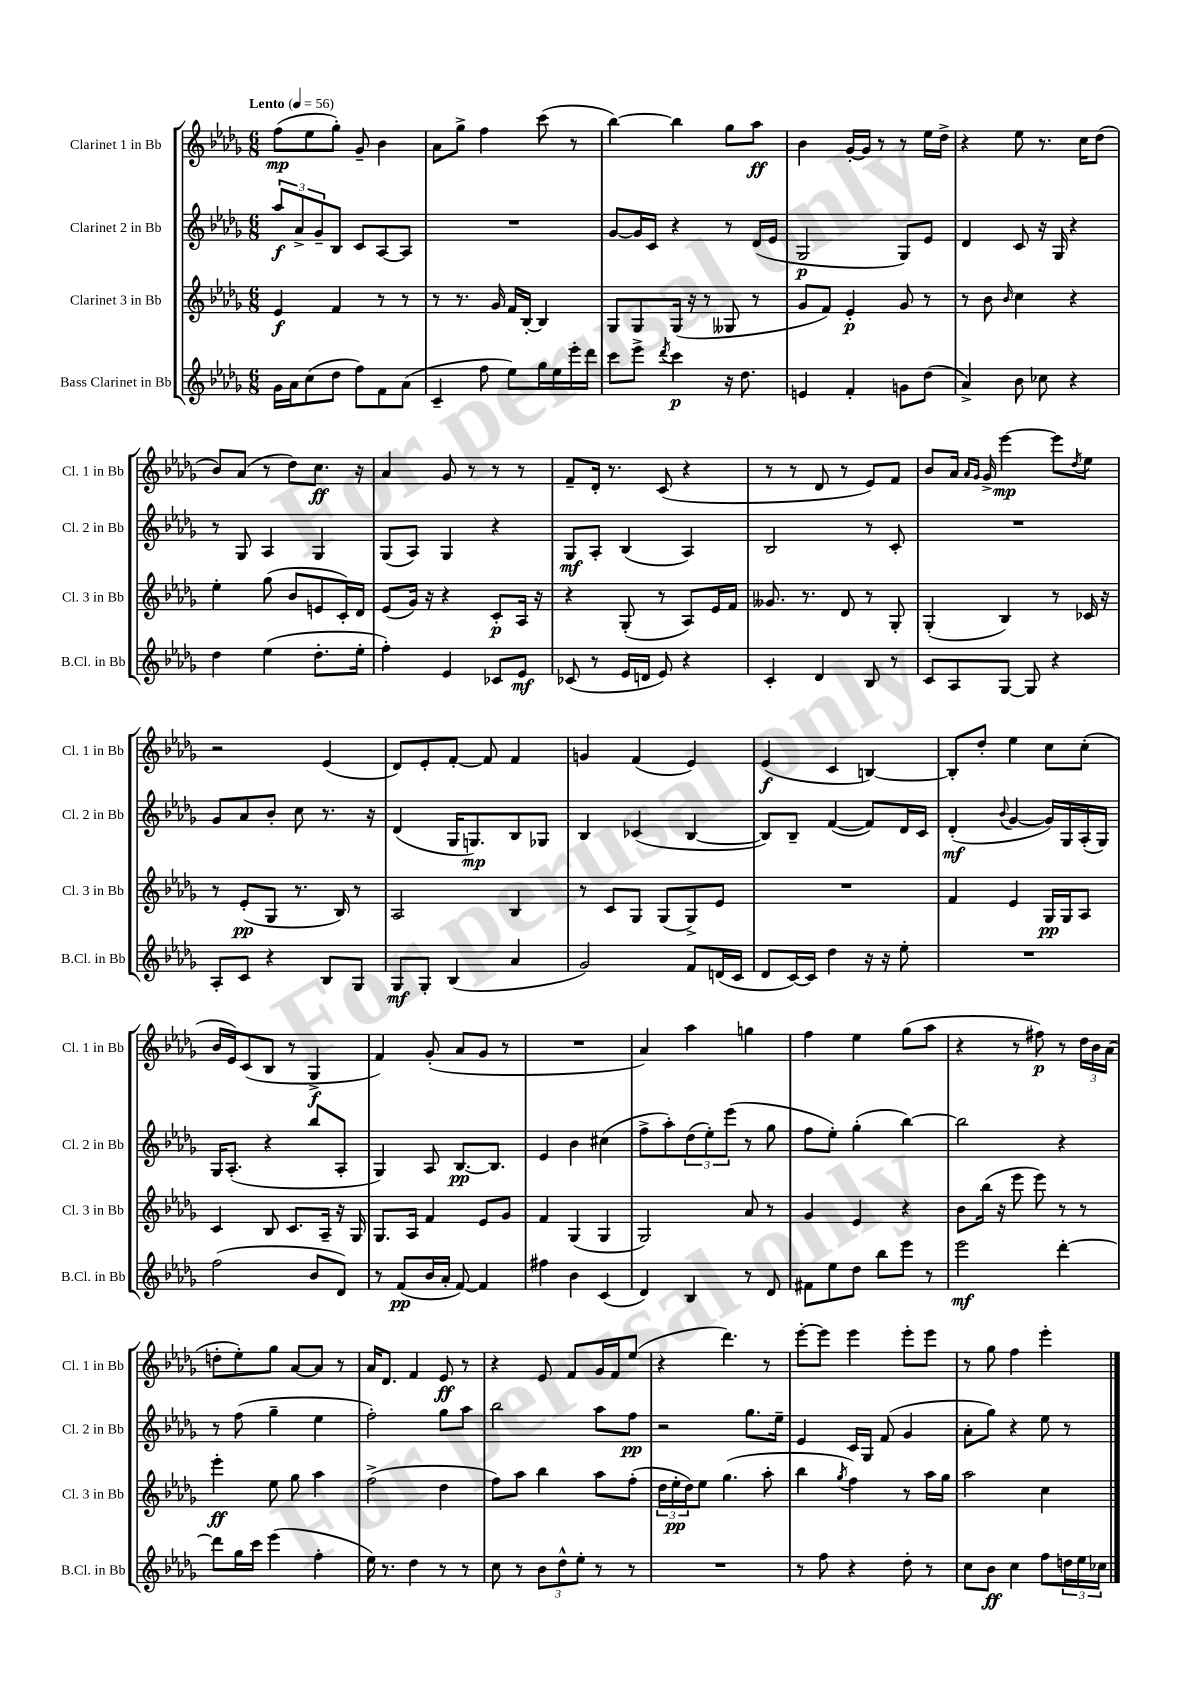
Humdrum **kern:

**kern	**dynam	**kern	**dynam	**kern	**dynam	**kern	**dynam
*part4	*part4	*part3	*part3	*part2	*part2	*part1	*part1
*staff4	*staff4	*staff3	*staff3	*staff2	*staff2	*staff1	*staff1
*I"Bass Clarinet in Bb	*	*I"Clarinet 3 in Bb	*	*I"Clarinet 2 in Bb	*	*I"Clarinet 1 in Bb	*
*I'B.Cl. in Bb	*	*I'Cl. 3 in Bb	*	*I'Cl. 2 in Bb	*	*I'Cl. 1 in Bb	*
*clefG2	*	*clefG2	*	*clefG2	*	*clefG2	*
*k[b-e-a-d-g-]	*	*k[b-e-a-d-g-]	*	*k[b-e-a-d-g-]	*	*k[b-e-a-d-g-]	*
*M6/8	*	*M6/8	*	*M6/8	*	*M6/8	*
*MM56	*	*MM56	*	*MM56	*	*MM56	*
=1	=1	=1	=1	=1	=1	=1	=1
!	!	!	!	!	!	!LO:TX:a:B:t=Lento	!
16g-\LL	.	4e-/	f	12aa-/L	f	(8ff\L	mp
16a-\J	.	.	.	.	.	.	.
.	.	.	.	12a-^/	.	.	.
(8cc\	.	.	.	.	.	8ee-\	.
.	.	.	.	12g-~/	.	.	.
8dd-\J	.	4f/	.	8B-/J	.	8gg-'\J)	.
8ff\L)	.	.	.	8c/L	.	8g-~/	.
8f\	.	8r	.	[8A-/	.	4b-\	.
(8a-\J	.	8r	.	8A-/J]	.	.	.
=2	=2	=2	=2	=2	=2	=2	=2
4c~/	.	8r	.	2.r	.	8a-\L	.
.	.	8.r	.	.	.	8gg-^\J	.
8ff\	.	.	.	.	.	4ff\	.
.	.	16g-/	.	.	.	.	.
8ee-\L)	.	16f/LL	.	.	.	.	.
.	.	[16B-'/JJ	.	.	.	.	.
16gg-\L	.	4B-/]	.	.	.	(8ccc\	.
16ee-\	.	.	.	.	.	.	.
16eee-'\	.	.	.	.	.	8r	.
16ddd-\JJ	.	.	.	.	.	.	.
=3	=3	=3	=3	=3	=3	=3	=3
8ccc\L	.	8G-/L	.	[8g-/L	.	[4bb-\)	.
8eee-^\J	.	8G-/	.	16g-/L]	.	.	.
.	.	.	.	16c/JJ	.	.	.
8qddd-/	.	.	.	.	.	.	.
4ccc\	p	(16G-/Jk	.	4r	.	4bb-\]	.
.	.	16r	.	.	.	.	.
.	.	8r	.	.	.	.	.
16r	.	8G--X/	.	8r	.	8gg-\L	.
8.dd-\	.	.	.	.	.	.	.
.	.	8r	.	(16d-/LL	.	8aa-\J	ff
.	.	.	.	16e-/JJ	.	.	.
=4	=4	=4	=4	=4	=4	=4	=4
4en/	.	8g-/L	.	2G-/	p	4b-\	.
.	.	8f/J)	.	.	.	.	.
4f'/	.	4e-'/	p	.	.	[16g-'/LL	.
.	.	.	.	.	.	16g-/JJ]	.
.	.	.	.	.	.	8r	.
8gn\L	.	8g-/	.	8G-/L)	.	8r	.
(8dd-\J	.	8r	.	8e-/J	.	16ee-\LL	.
.	.	.	.	.	.	16dd-^\JJ	.
=5	=5	=5	=5	=5	=5	=5	=5
4a-^/)	.	8r	.	4d-/	.	4r	.
.	.	8b-\	.	.	.	.	.
.	.	16qqb-/	.	.	.	.	.
8b-\	.	4cc\	.	8c/	.	8ee-\	.
8cc-X\	.	.	.	16r	.	8.r	.
.	.	.	.	16G-/	.	.	.
4r	.	4r	.	4r	.	.	.
.	.	.	.	.	.	16cc\KL	.
.	.	.	.	.	.	(8dd-\J	.
!!LO:LB:g=z
=6	=6	=6	=6	=6	=6	=6	=6
4dd-\	.	4ee-'\	.	8r	.	8b-/L)	.
.	.	.	.	8G-/	.	(8a-/J	.
(4ee-\	.	(8gg-\	.	4A-/	.	8r	.
.	.	8b-/L	.	.	.	8dd-\L)	.
8.dd-'\L	.	8en/	.	4G-/	.	8.cc\J	ff
.	.	16c'/L)	.	.	.	.	.
16ee-'\Jk	.	16d-/JJ	.	.	.	16r	.
=7	=7	=7	=7	=7	=7	=7	=7
4ff'\)	.	(8e-/L	.	(8G-/L	.	4a-/	.
.	.	16g-/Jk)	.	8A-/J)	.	.	.
.	.	16r	.	.	.	.	.
4e-/	.	4r	.	4G-/	.	8g-/	.
.	.	.	.	.	.	8r	.
8c-X/L	.	8c'/L	p	4r	.	8r	.
8e-/J	mf	16A-/Jk	.	.	.	8r	.
.	.	16r	.	.	.	.	.
=8	=8	=8	=8	=8	=8	=8	=8
(8c-X/	.	4r	.	8G-/L	mf	8f~/L	.
8r	.	.	.	8A-'/J	.	16d-'/Jk	.
.	.	.	.	.	.	8.r	.
16e-/LL	.	(8G-'/	.	(4B-/	.	.	.
16dn/JJ	.	.	.	.	.	.	.
8e-/)	.	8r	.	.	.	(8c/	.
4r	.	8A-/L)	.	4A-/)	.	4r	.
.	.	16e-/L	.	.	.	.	.
.	.	16f/JJ	.	.	.	.	.
=9	=9	=9	=9	=9	=9	=9	=9
4c'/	.	8.g--X/	.	2B-/	.	8r	.
.	.	.	.	.	.	8r	.
.	.	8.r	.	.	.	.	.
4d-/	.	.	.	.	.	8d-/	.
.	.	8d-/	.	.	.	8r	.
8B-/	.	8r	.	8r	.	8e-/L)	.
8r	.	8G-'/	.	8c'/	.	8f/J	.
=10	=10	=10	=10	=10	=10	=10	=10
8c/L	.	(4G-'/	.	2.r	.	8b-/L	.
8A-/	.	.	.	.	.	16a-/Jk	.
.	.	.	.	.	.	16qqa-/LL	.
.	.	.	.	.	.	16qqg-/JJ	.
.	.	.	.	.	.	16g-^/	.
[8G-/J	.	4B-/)	.	.	.	[4eee-\	mp
8G-/]	.	.	.	.	.	.	.
4r	.	8r	.	.	.	8eee-\L]	.
.	.	.	.	.	.	8qdd-/	.
.	.	16c-X/	.	.	.	8ee-\J	.
.	.	16r	.	.	.	.	.
!!LO:LB:g=z
=11	=11	=11	=11	=11	=11	=11	=11
8A-'/L	.	8r	.	8g-/L	.	2r	.
8c/J	.	(8e-'/L	pp	8a-/	.	.	.
4r	.	8G-/J	.	8b-'/J	.	.	.
.	.	8.r	.	8cc\	.	.	.
8B-/L	.	.	.	8.r	.	(4e-/	.
.	.	16B-/)	.	.	.	.	.
8G-/J	.	8r	.	.	.	.	.
.	.	.	.	16r	.	.	.
=12	=12	=12	=12	=12	=12	=12	=12
8G-/L	mf	2A-/	.	(4d-/	.	8d-/L)	.
8G-'/J	.	.	.	.	.	8e-'/	.
(4B-/	.	.	.	16G-/KL	.	[8f'/J	.
.	.	.	.	8.Gn/)	mp	.	.
.	.	.	.	.	.	8f/]	.
4a-/	.	4B-/	.	8B-/	.	4f/	.
.	.	.	.	8G-X/J	.	.	.
=13	=13	=13	=13	=13	=13	=13	=13
2g-/)	.	8r	.	4B-/	.	4gn/	.
.	.	8c/L	.	.	.	.	.
.	.	8G-/J	.	(4c-X/	.	(4f/	.
.	.	(8G-/L	.	.	.	.	.
8f/L	.	8G-^/)	.	[4B-/	.	4e-/)	.
(16dn/L	.	8e-/J	.	.	.	.	.
16c/JJ	.	.	.	.	.	.	.
=14	=14	=14	=14	=14	=14	=14	=14
8d-/L	.	2.r	.	8B-/L])	.	(4e-/	f
[16c/L)	.	.	.	8B-~/J	.	.	.
16c/JJ]	.	.	.	.	.	.	.
4dd-\	.	.	.	([4f/	.	4c/	.
16r	.	.	.	8f/L])	.	[4Bn/)	.
16r	.	.	.	.	.	.	.
8ee-'\	.	.	.	16d-/L	.	.	.
.	.	.	.	16c/JJ	.	.	.
=15	=15	=15	=15	=15	=15	=15	=15
2.r	.	4f/	.	(4d-'/	mf	8B'/L]	.
.	.	.	.	.	.	8dd-'/J	.
.	.	.	.	8qqb-/	.	.	.
.	.	4e-/	.	[4g-/	.	4ee-\	.
.	.	16G-/LL	pp	16g-/LL])	.	8cc\L	.
.	.	16G-/J	.	16G-/	.	.	.
.	.	8A-/J	.	(16A-'/	.	(8cc'\J	.
.	.	.	.	16G-/JJ)	.	.	.
!!LO:LB:g=z
=16	=16	=16	=16	=16	=16	=16	=16
(2ff\	.	4c/	.	16G-/KL	.	16b-/LL	.
.	.	.	.	(8.A-'/J	.	16e-/J)	.
.	.	.	.	.	.	(8c/	.
.	.	8B-/	.	4r	.	8B-/J	.
.	.	8.c/L	.	.	.	8r	.
8b-/L	.	.	.	8bb-/L	.	4G-^/	f
.	.	16A-~/Jk	.	.	.	.	.
8d-/J)	.	16r	.	8A-'/J	.	.	.
.	.	16G-/	.	.	.	.	.
=17	=17	=17	=17	=17	=17	=17	=17
8r	.	8.G-/L	.	4G-/)	.	4f/)	.
(8f/L	pp	.	.	.	.	.	.
.	.	16A-/Jk	.	.	.	.	.
16b-/L	.	4f/	.	8A-/	.	(8g-'/	.
16a-'/JJ	.	.	.	.	.	.	.
[8f/)	.	.	.	[8.B-/L	pp	8a-/L	.
4f/]	.	8e-/L	.	.	.	8g-/J	.
.	.	.	.	8.B-/J]	.	.	.
.	.	8g-/J	.	.	.	8r	.
=18	=18	=18	=18	=18	=18	=18	=18
4ff#X\	.	4f/	.	4e-/	.	2.r	.
4b-\	.	(4G-/	.	4b-\	.	.	.
(4c/	.	4G-/	.	(4cc#X\	.	.	.
=19	=19	=19	=19	=19	=19	=19	=19
4d-/)	.	2G-/)	.	8ff^\L	.	4a-/)	.
.	.	.	.	8aa-'\)	.	.	.
4B-/	.	.	.	(12dd-\	.	4aa-\	.
.	.	.	.	12ee-'\)	.	.	.
.	.	.	.	(12eee-\J	.	.	.
8r	.	8a-/	.	8r	.	4ggn\	.
8d-/	.	8r	.	8gg-\	.	.	.
=20	=20	=20	=20	=20	=20	=20	=20
8f#X\L	.	4g-/	.	8ff\L	.	4ff\	.
8ee-\	.	.	.	8ee-'\J)	.	.	.
8dd-\J	.	4e-/	.	(4gg-'\	.	4ee-\	.
8bb-\L	.	.	.	.	.	.	.
8eee-\J	.	4r	.	[4bb-\)	.	(8gg-\L	.
8r	.	.	.	.	.	8aa-\J	.
=21	=21	=21	=21	=21	=21	=21	=21
2eee-\	mf	8b-\L	.	2bb-\]	.	4r	.
.	.	(16bb-\Jk	.	.	.	.	.
.	.	16r	.	.	.	.	.
.	.	8eee-\	.	.	.	8r	.
.	.	8eee-\)	.	.	.	8ff#X\)	p
[4ddd-'\	.	8r	.	4r	.	8r	.
.	.	8r	.	.	.	24dd-\LL	.
.	.	.	.	.	.	24b-\	.
.	.	.	.	.	.	(24a-\JJ	.
!!LO:LB:g=z
=22	=22	=22	=22	=22	=22	=22	=22
8ddd-\L]	.	4eee-'\	ff	8r	.	8ddn'\L	.
16gg-\L	.	.	.	(8ff\	.	8ee-'\)	.
16ccc\JJ	.	.	.	.	.	.	.
(4eee-\	.	8ee-\	.	4gg-~\	.	8gg-\J	.
.	.	8gg-\	.	.	.	[8a-/L	.
4ff'\	.	4aa-\	.	4ee-\	.	8a-/J]	.
.	.	.	.	.	.	8r	.
=23	=23	=23	=23	=23	=23	=23	=23
16ee-\)	.	(2ff^\	.	2ff'\)	.	16a-/KL	.
8.r	.	.	.	.	.	8.d-/J	.
4dd-\	.	.	.	.	.	4f/	.
8r	.	4dd-\	.	8gg-\L	.	8e-/	ff
8r	.	.	.	8aa-\J	.	8r	.
=24	=24	=24	=24	=24	=24	=24	=24
8cc\	.	8ff\L)	.	2bb-\	.	4r	.
8r	.	8aa-\J	.	.	.	.	.
12b-\L	.	4bb-\	.	.	.	8e-/	.
12dd-^^\	.	.	.	.	.	.	.
.	.	.	.	.	.	8f/L	.
12ee-'\J	.	.	.	.	.	.	.
8r	.	8aa-\L	.	8aa-\L	.	16g-/L	.
.	.	.	.	.	.	16f/J	.
8r	.	(8ff'\J	.	8ff\J	pp	(8ee-/J	.
=25	=25	=25	=25	=25	=25	=25	=25
2.r	.	24dd-\LL	.	2r	.	4r	.
.	.	24ee-'\	pp	.	.	.	.
.	.	24dd-\J)	.	.	.	.	.
.	.	8ee-\J	.	.	.	.	.
.	.	(4.gg-\	.	.	.	4.ddd-\)	.
.	.	.	.	8.gg-\L	.	.	.
.	.	8aa-'\	.	.	.	8r	.
.	.	.	.	16ee-~\Jk	.	.	.
=26	=26	=26	=26	=26	=26	=26	=26
8r	.	4bb-\	.	4e-/	.	[8eee-'\L	.
8ff\	.	.	.	.	.	8eee-\J]	.
.	.	8qgg-/	.	.	.	.	.
4r	.	4ff\)	.	16c/LL	.	4eee-\	.
.	.	.	.	16G-/JJ	.	.	.
.	.	.	.	(8f/	.	.	.
8dd-'\	.	8r	.	4g-/	.	8eee-'\L	.
8r	.	16aa-\LL	.	.	.	8eee-\J	.
.	.	16gg-\JJ	.	.	.	.	.
=27	=27	=27	=27	=27	=27	=27	=27
8cc\L	.	2aa-\	.	8a-'\L	.	8r	.
8b-\J	ff	.	.	8gg-\J)	.	8gg-\	.
4cc\	.	.	.	4r	.	4ff\	.
8ff\L	.	4cc\	.	8ee-\	.	4eee-'\	.
24ddn\L	.	.	.	8r	.	.	.
24ee-\	.	.	.	.	.	.	.
24cc-X\JJ	.	.	.	.	.	.	.
==	==	==	==	==	==	==	==
*-	*-	*-	*-	*-	*-	*-	*-
